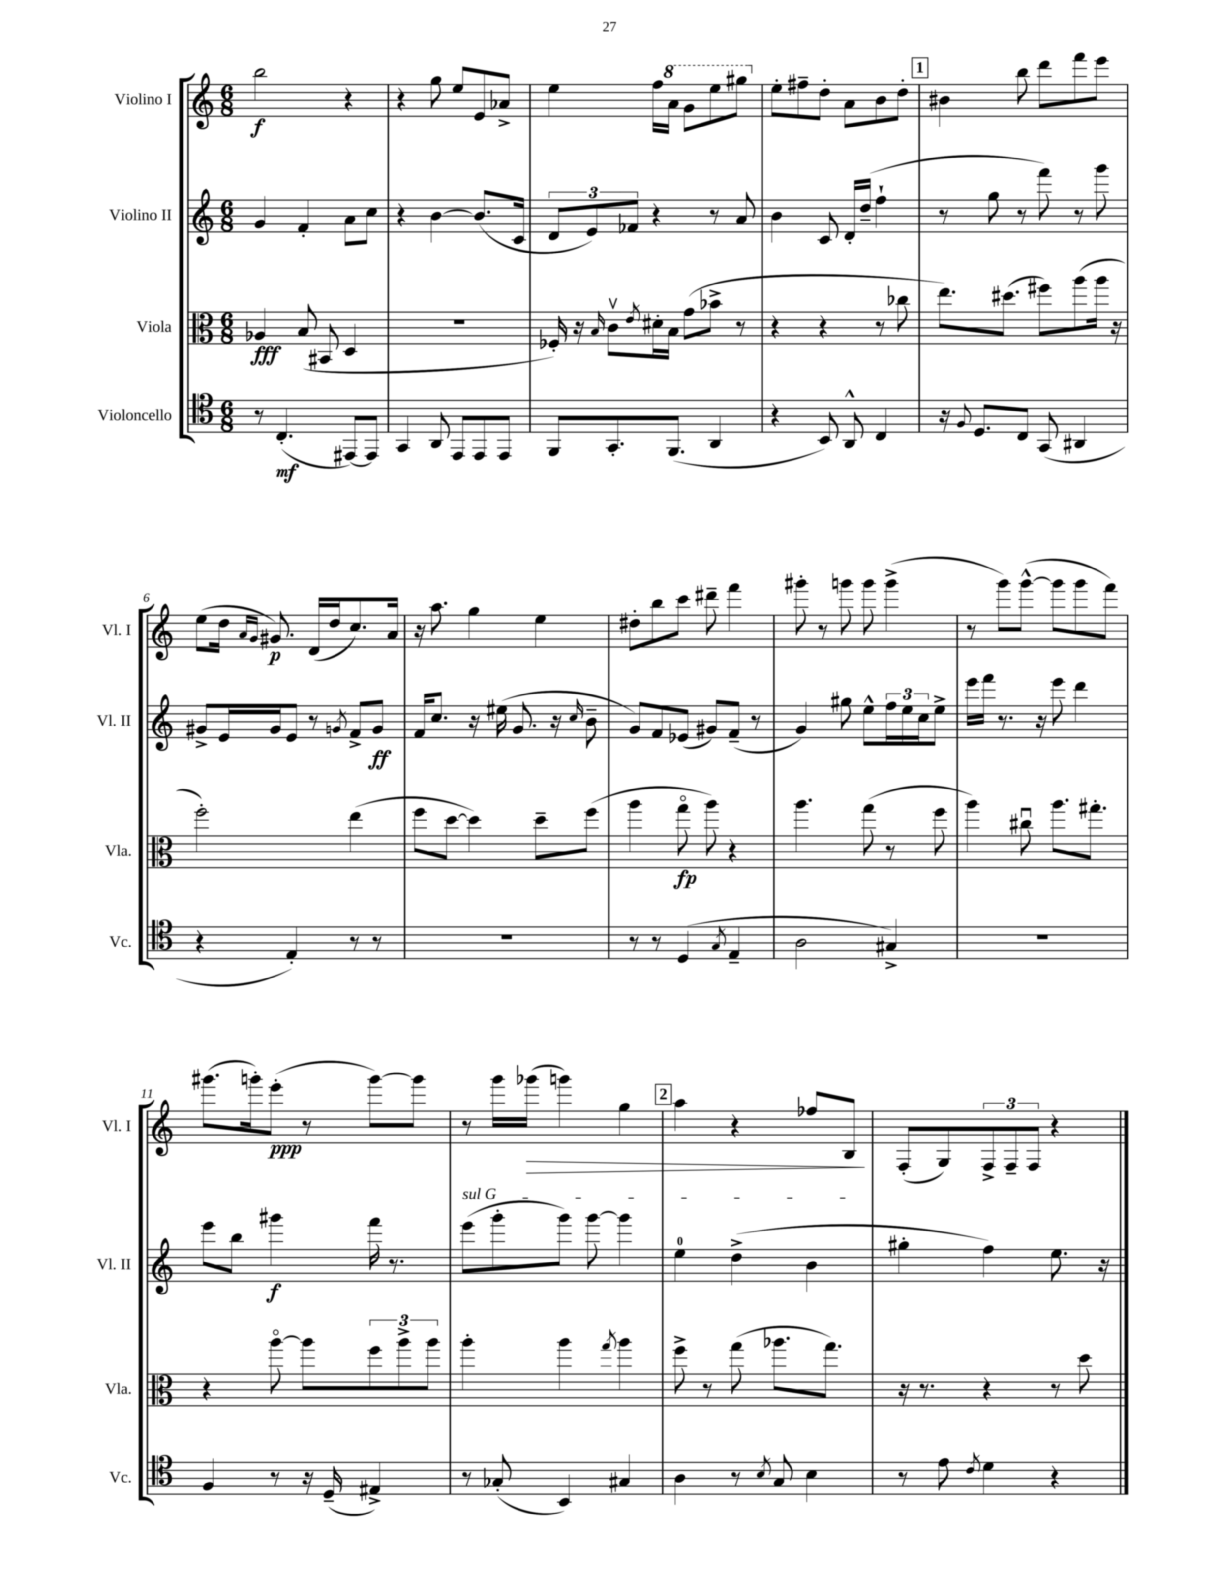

**kern	**kern	**kern	**kern
*staff4	*staff3	*staff2	*staff1
*clefC4	*clefC3	*clefG2	*clefG2
*k[]	*k[]	*k[]	*k[]
*M6/8	*M6/8	*M6/8	*M6/8
8r	4A-	4g	2bb
(4.C'	.	.	.
.	(8B	4f'	.
.	8BB#	.	.
[8EE#)	4D	8a	4r
8EE#]	.	8cc	.
=	=	=	=
4GG	2.r	4r	4r
8AA	.	[4b	8gg
8EE	.	.	8ee
8EE	.	(8.b]	8e
8EE	.	.	8a-^
.	.	16c	.
=	=	=	=
8FF	16F-')	12d	4ee
.	16r	.	.
.	.	12e)	.
.	16qqB	.	.
8.GG'	8cv	.	.
.	.	12f-	.
.	8qe	.	.
.	16d#'	4r	16ff
(8.FF	16B	.	16aa
.	(8g	.	8gg
4AA	8b-^	8r	8eee
.	8r	8a	8ggg#
=	=	=	=
4r	4r	4b	8ee'
.	.	.	8ff#~
8BB)	4r	8c	8dd'
8AA^^	.	16d'	8a
.	.	(16dd~	.
4C	8r	4ff`	8b
.	8cc-	.	8dd'
=	=	=	=
16r	8.ee)	8r	4b#
8qqF	.	.	.
8.D	.	.	.
.	.	8gg	.
.	(8.dd#	.	.
8C	.	8r	8bb
(8GG	8ff#)	8fff)	8ddd
4AA#	(8aa	8r	8fff
.	16aa	8ggg	8eee
.	16r	.	.
=	=	=	=
4r	2ff')	8g#^	(8ee
.	.	16e	16dd
.	.	.	16qqa
.	.	.	16qqg
.	.	16g#	8.g#)
4E')	.	8e	.
.	.	8r	(16d
.	.	.	16dd
.	.	8qg	.
8r	(4ee	8f^	8.cc)
8r	.	8g	.
.	.	.	16a
=	=	=	=
2.r	8ff	16f	16r
.	.	8.cc	8.aa
.	[8dd	.	.
.	4dd])	16r	4gg
.	.	(16ee#	.
.	.	8.g	.
.	8dd~	.	4ee
.	.	16r	.
.	.	16qqcc	.
.	(8ff	8b~	.
=	=	=	=
8r	4aa	8g)	8dd#'
8r	.	8f	8bb
(4D	8ggo	(8e-	8ccc
.	8aa)	8g#)	8ddd#~
8qG	.	.	.
4E~	4r	(8f~	4fff
.	.	8r	.
=	=	=	=
2A	4.aa	4g)	8ggg#'
.	.	.	8r
.	.	8gg#	8ggg
.	(8gg	8ee^^	8ggg
4G#^)	8r	24ff	(4ggg^
.	.	24ee	.
.	.	24cc	.
.	8ff	8ee^	.
=	=	=	=
2.r	4aa)	16eee	8r
.	.	16fff	.
.	.	8.r	8ggg)
.	8cc#u	.	([8ggg^^
.	.	16r	.
.	8.aa	8eee	8ggg]
.	.	4ddd	8ggg
.	8.gg#'	.	.
.	.	.	8fff)
=	=	=	=
4F	4r	8eee	(8.ggg#
.	.	8bb	.
.	.	.	16ggg')
8r	[8aao	4ggg#	(8eee'
16r	8aa]	.	8r
(16D~	.	.	.
4E#^)	12ff	16fff	[8ggg)
.	.	8.r	.
.	12aa^	.	.
.	.	.	8ggg]
.	12aa	.	.
=	=	=	=
8r	4aa'	(8eee	8r
(8G-'	.	8ggg'	16ggg
.	.	.	(16ggg-
4BB)	4aa	8ggg)	4ggg)
.	.	[8ggg	.
.	8qgg	.	.
4G#	4aa	4ggg]	4gg
=	=	=	=
4A	8ff^	4ee	4aa
.	8r	.	.
8r	(8gg	(4dd^	4r
8qB	.	.	.
8G	8.aa-	.	.
4B	.	4b	8ff-
.	8.gg)	.	.
.	.	.	8B
=	=	=	=
8r	16r	4gg#'	(8F'
.	8.r	.	.
8e	.	.	8G)
8qc	.	.	.
4d	4r	4ff)	12F^
.	.	.	12F~
.	.	.	12F
4r	8r	8.ee	4r
.	8dd	.	.
.	.	16r	.
==	==	==	==
*-	*-	*-	*-
